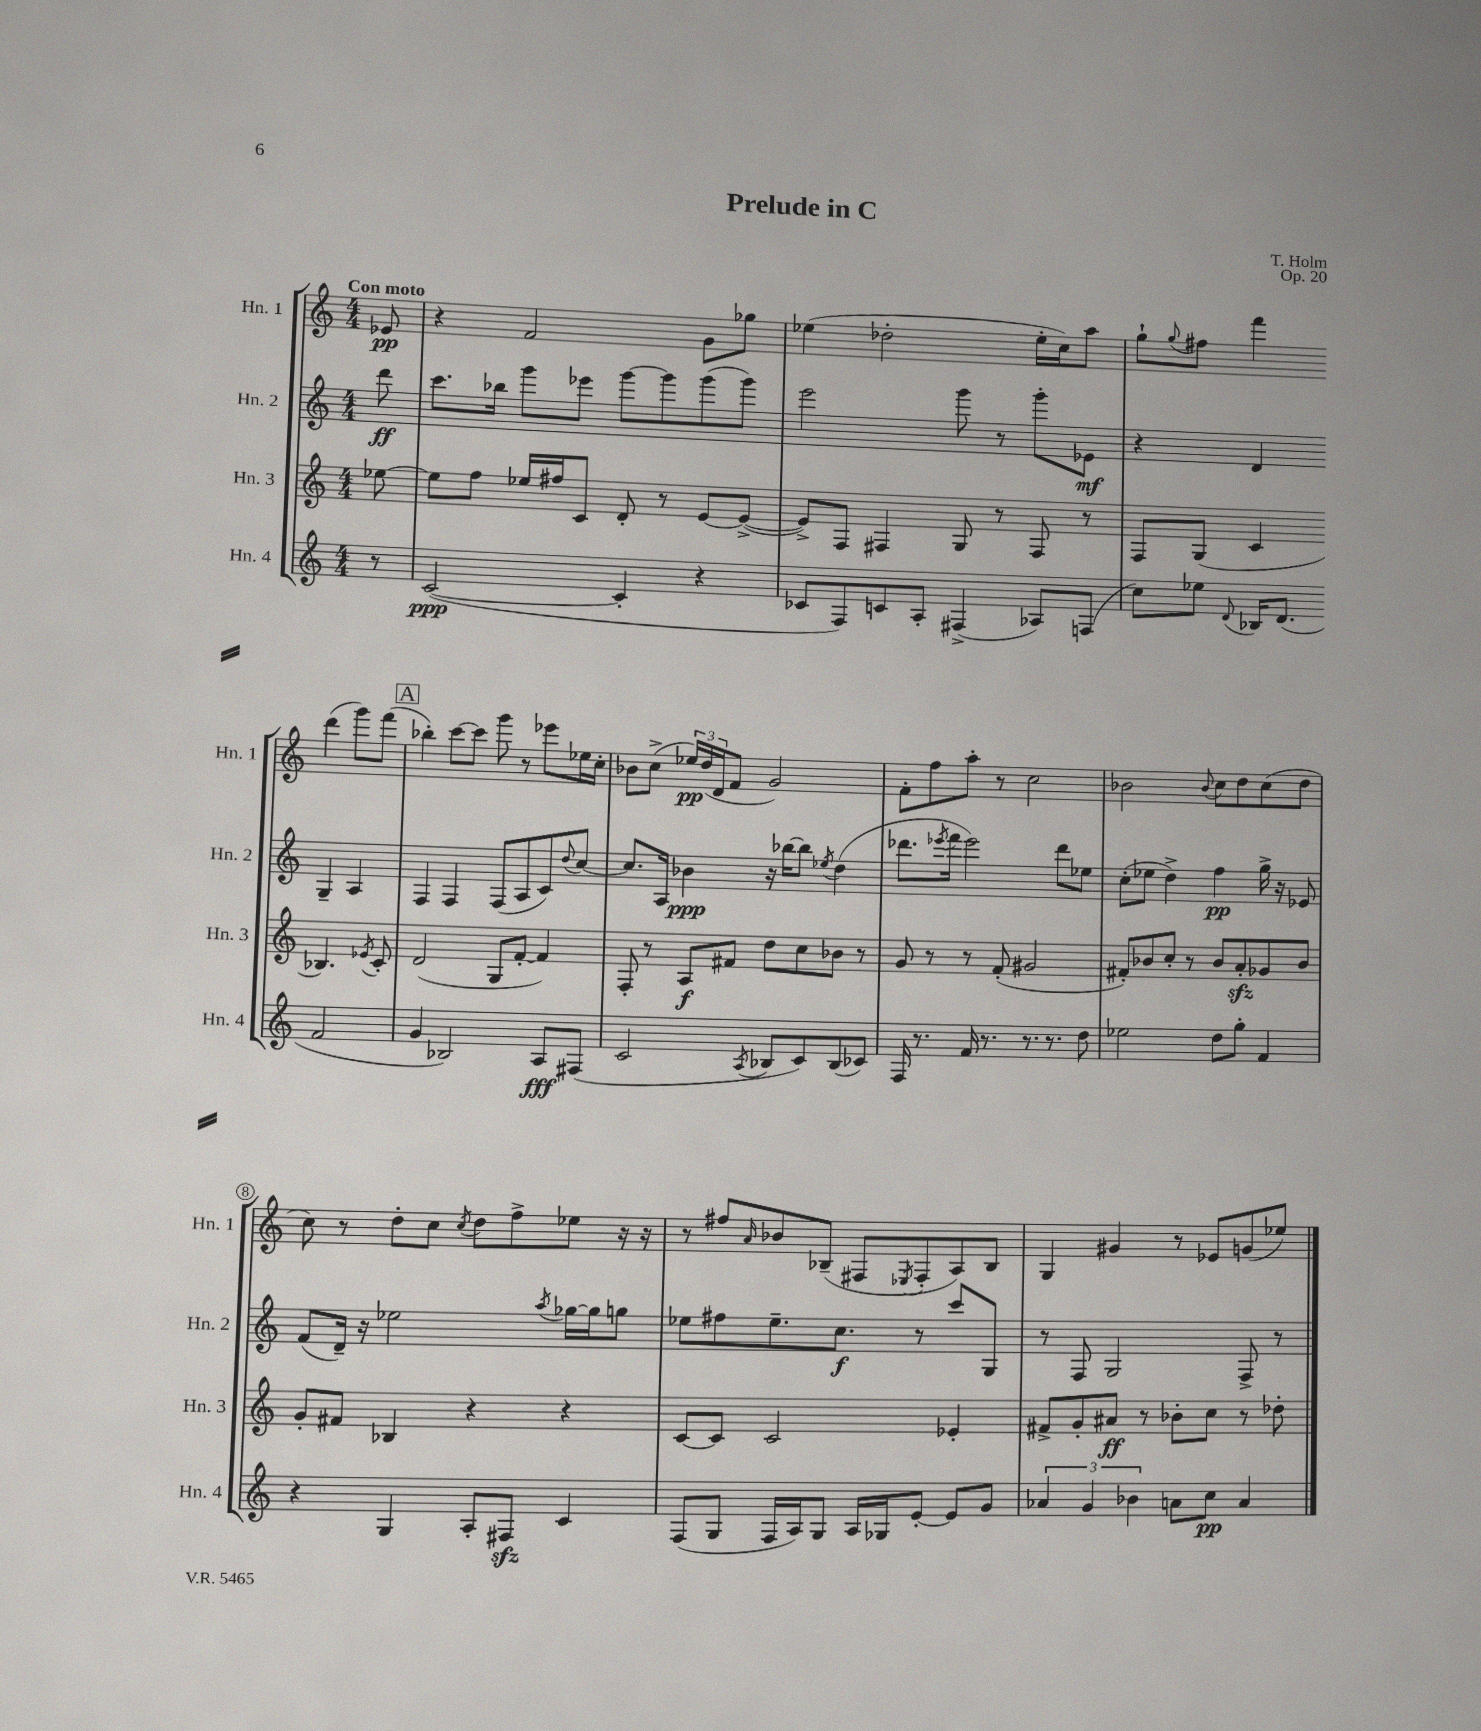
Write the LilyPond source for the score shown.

\header { title = "Prelude in C" composer = "T. Holm" opus = "Op. 20" }
<<
\new StaffGroup <<
\new Staff = "s0" \with { instrumentName = "Hn. 1" shortInstrumentName = "Hn. 1" } {
    \clef treble \key c \major \numericTimeSignature \time 4/4 \partial 8 \tempo "Con moto"
    ees'8\pp |
    r4 f'2 g'8 ges''8 |
    ees''4( des''2-. ees''16-. c''16) a''8 |
    g''8-! \appoggiatura { g''8 } fis''8 f'''4 d'''4( g'''8) f'''8( |
    \mark \markup { \box "A" } bes''4-.) c'''8~ c'''8 g'''8 r8 ees'''8 ees''16 c''16-. |
    bes'8 c''8->( \tuplet 3/2 { ees''16\pp) d''16( d'16 } f'8 g'2) |
    f'8-. f''8 a''8-. r8 c''2 |
    bes'2 \appoggiatura { bes'8 } c''8 d''8 c''8( d''8 |
    c''8) r8 d''8-. c''8 \acciaccatura { c''8 } d''8 f''8-> ees''8 r16 r16 |
    r8 fis''8 \grace { a'16 } bes'8 bes8--( fis8 \acciaccatura { ees8 } fis8-. a8) bes8 |
    g4 gis'4 r8 ees'8 g'8( ees''8) \bar "|." |
}
\new Staff = "s1" \with { instrumentName = "Hn. 2" shortInstrumentName = "Hn. 2" } {
    \clef treble \key c \major \numericTimeSignature \time 4/4 \partial 8
    d'''8\ff |
    c'''8. bes''16 g'''8 ees'''8 g'''8~ g'''8 g'''8( g'''8) |
    e'''2 g'''8 r8 g'''8-. ees'8\mf |
    r4 d'4 g4-- a4 |
    \mark \markup { \box "A" } f4 f4 f8( a8 c'8) \appoggiatura { d''8 } c''8~ |
    c''8. a16 bes'4\ppp r16 bes''16~ bes''8 \acciaccatura { ees''8 } d''4( |
    des'''8. \acciaccatura { ees'''8 } f'''16 ees'''2) des'''8 ees''8 |
    c''8-.( ees''8 d''4->) f''4\pp g''16-> r16 ees'8 |
    f'8( d'16--) r16 ees''2 \acciaccatura { a''8 } ges''16~ ges''16 g''8 |
    ees''8 fis''8 ees''8.-- c''8.\f r8 c'''8 g8 |
    r8 f8 g2 f8-> r8 \bar "|." |
}
\new Staff = "s2" \with { instrumentName = "Hn. 3" shortInstrumentName = "Hn. 3" } {
    \clef treble \key c \major \numericTimeSignature \time 4/4 \partial 8
    ees''8~ |
    ees''8 f''8 ees''16 fis''16 c'8 d'8-. r8 e'8~ e'8~->( |
    e'8->) f8 fis4 g8 r8 fis8 r8 |
    f8 g8( c'4 bes4.) \acciaccatura { ees'8 } c'8-. |
    \mark \markup { \box "A" } d'2( g8 f'8~-. f'4) |
    f8-. r8 a8\f fis'8 d''8 c''8 bes'8 r8 |
    g'8 r8 r8 f'8-.( gis'2 |
    fis'8-.) bes'8 c''8-. r8 bes'8 a'8-.\sfz ges'8 bes'8 |
    g'8-. fis'8 bes4 r4 r4 |
    c'8~ c'8 c'2 ees'4-. |
    fis'8-> g'8-. ais'8\ff r8 bes'8-. c''8 r8 des''8-. \bar "|." |
}
\new Staff = "s3" \with { instrumentName = "Hn. 4" shortInstrumentName = "Hn. 4" } {
    \clef treble \key c \major \numericTimeSignature \time 4/4 \partial 8
    r8 |
    c'2~\ppp( c'4-. r4 |
    ces'8 f8) c'8 a8-. fis4->( aes8) f8( |
    c''8) ees''8 \appoggiatura { d'8 } bes16 d'8.( f'2 |
    \mark \markup { \box "A" } g'4 bes2) a8\fff fis8( |
    c'2 \acciaccatura { a8 } bes8 c'8) bes8( ces'8) |
    f16 r8. f'16 r8. r8. r8. d''8 |
    ees''2 d''8 g''8-. f'4 |
    r4 g4 a8-. fis8\sfz c'4 |
    f8( g8 f16 a16) g8 a16 ges16 e'8~-. e'8 g'8 |
    \tuplet 3/2 { aes'4 g'4 bes'4 } a'8 c''8\pp a'4 \bar "|." |
}
>>
>>
\layout { \context { \Score \override BarNumber.stencil = #(make-stencil-circler 0.1 0.3 ly:text-interface::print) } }
